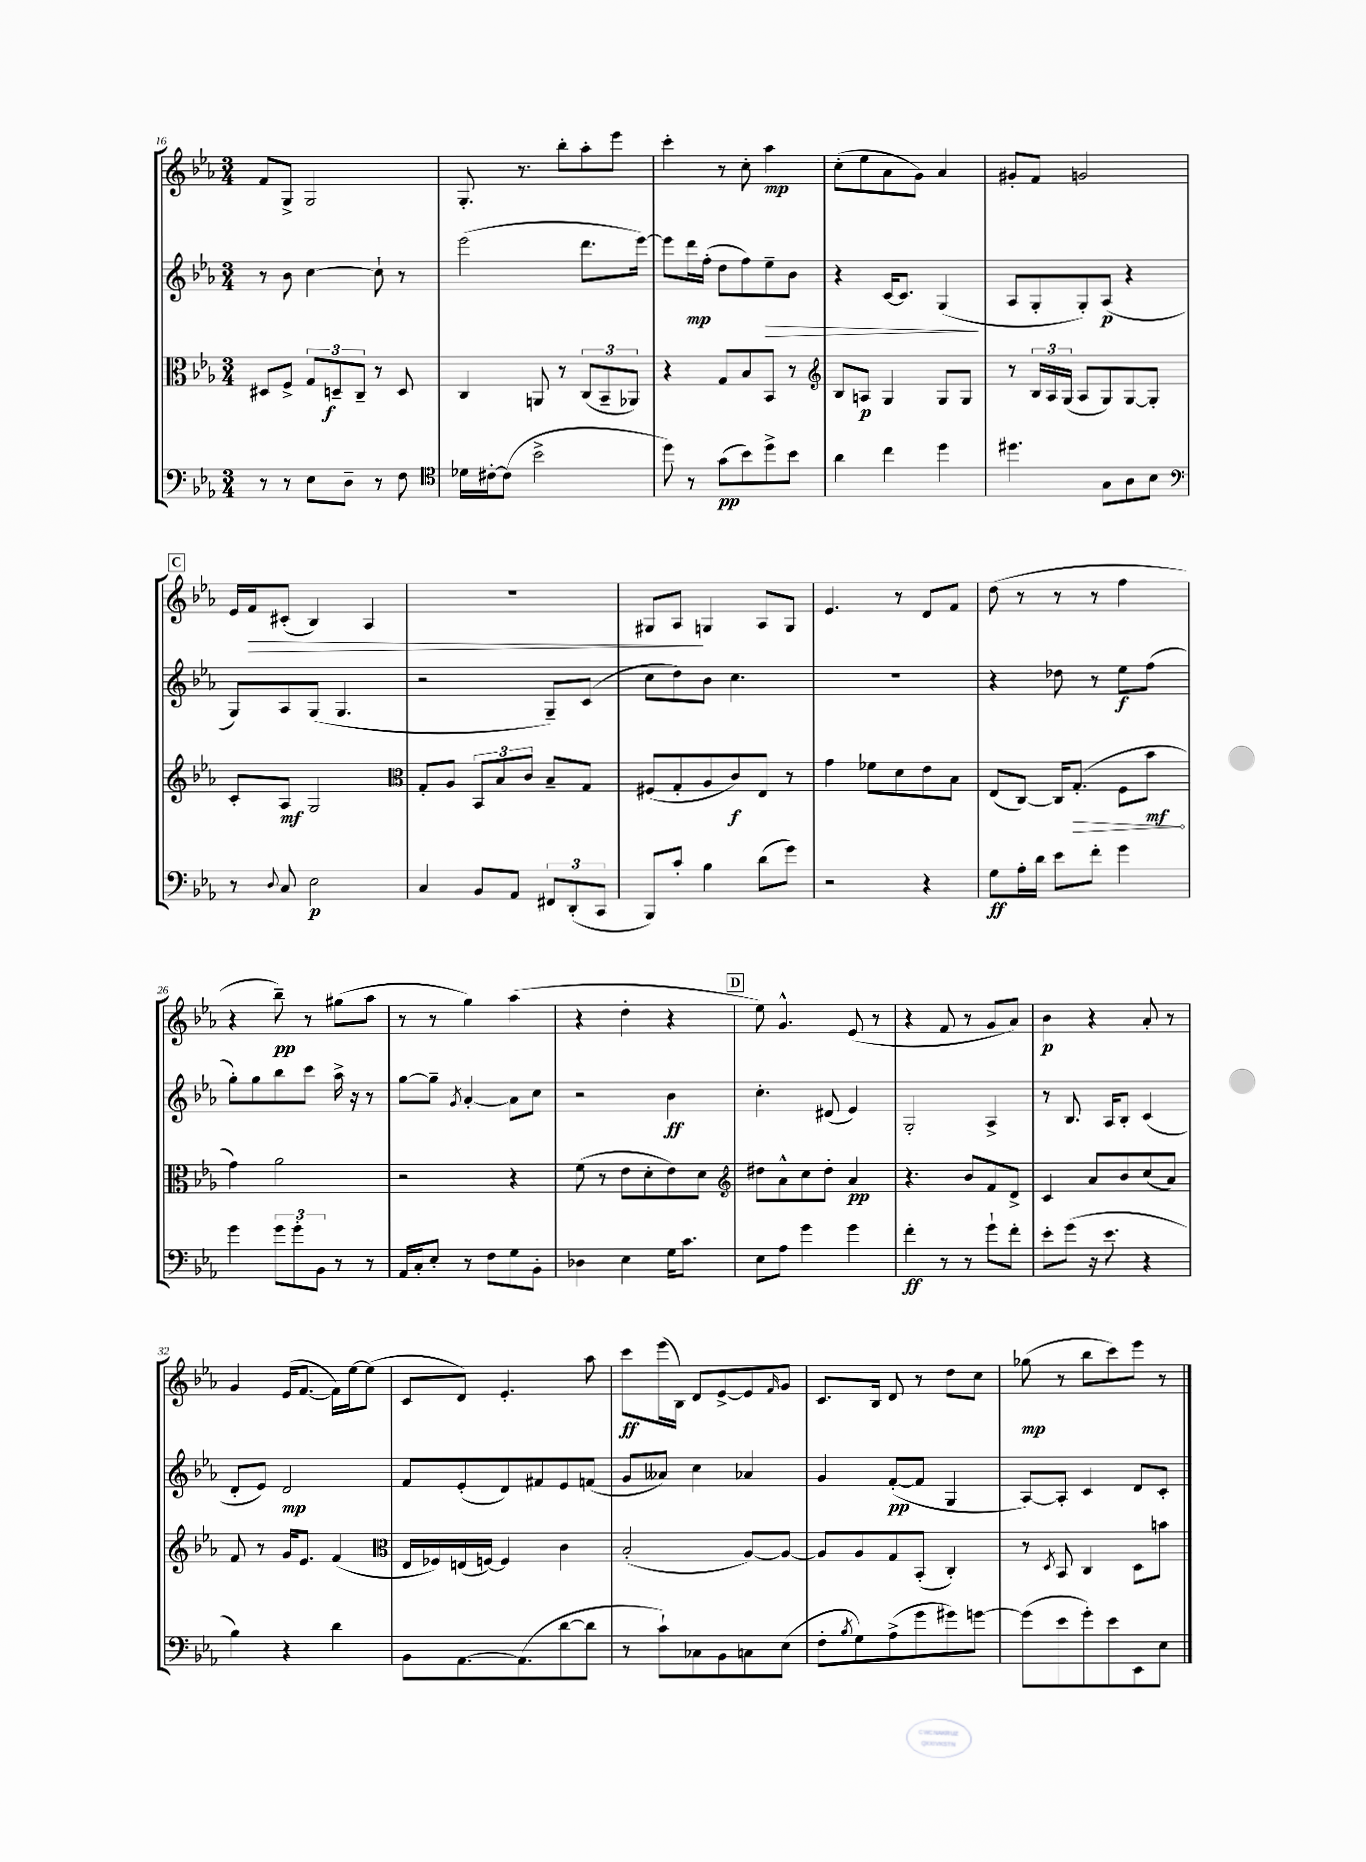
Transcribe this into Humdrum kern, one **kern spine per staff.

**kern	**kern	**kern	**kern
*staff4	*staff3	*staff2	*staff1
*clefF4	*clefC3	*clefG2	*clefG2
*k[b-e-a-]	*k[b-e-a-]	*k[b-e-a-]	*k[b-e-a-]
*M3/4	*M3/4	*M3/4	*M3/4
8r	8D#	8r	8f
8r	8F^	8b-	8G^
8E-	12G	[4cc	2G
.	12D~	.	.
8D~	.	.	.
.	12C~	.	.
8r	8r	8cc`]	.
8F	8D	8r	.
=	=	=	=
*clefC4	*	*	*
16d-	4C	(2eee-	8.G'
[16c#'	.	.	.
(8c#]	.	.	.
.	.	.	8.r
2b-^	8AA	.	.
.	8r	.	8bb-'
.	(12C	8.ddd	8aa-'
.	12BB-~	.	.
.	.	.	8eee-
.	12AA-)	.	.
.	.	[16eee-)	.
=	=	=	=
8dd)	4r	8eee-]	4ccc'
8r	.	16ddd	.
.	.	(16ff'	.
(8g	8G	8dd	8r
8b-)	8B-	8ff)	8cc'
8dd^	8BB-	8ee-~	4aa-
8b-	8r	8b-	.
=	=	=	=
*	*clefG2	*	*
4a-	8B-	4r	(8cc'
.	8A	.	8ee-
4cc	4G	[16c	8a-
.	.	8.c]	.
.	.	.	8g)
4dd	8G	(4G	4a-
.	8G	.	.
=	=	=	=
4.dd#	8r	8A-	8g#'
.	24B-	8G'	8f
.	24A-	.	.
.	(24G	.	.
.	8A-	8G')	2g
8G	8G)	(8A-	.
8A-	[8G	4r	.
8B-	8G']	.	.
=	=	=	=
*clefF4	*	*	*
8r	8c'	8G)	16e-
.	.	.	16f
8qqD	.	.	.
8C	8A-	8A-	(8c#'
2E-	2G	(8G	4B-)
.	.	4.G	.
.	.	.	4A-
=	=	=	=
*	*clefC3	*	*
4C	8G'	2r	2.r
.	8A-	.	.
8BB-	12BB-	.	.
.	12B-	.	.
8AA-	.	.	.
.	12c	.	.
12FF#	8B-~	8G~)	.
(12DD'	.	.	.
.	8G	(8c	.
12CC	.	.	.
=	=	=	=
8BBB-)	(8F#	8cc	8G#
8c'	8G'	8dd)	8A-
4B-	8A-	8b-	4G
.	8c)	4.cc	.
(8d	8E-	.	8A-
8g)	8r	.	8G
=	=	=	=
2r	4g	2.r	4.e-
.	8f-	.	.
.	8d	.	8r
4r	8e-	.	8d
.	8B-	.	8f
=	=	=	=
8G	(8E-	4r	(8dd
16A-'	[8C)	.	8r
16d	.	.	.
8e-	16C]	8dd-	8r
.	(8.G'	.	.
8f'	.	8r	8r
4g	8F	8ee-	4ff
.	8b-	(8ff	.
=	=	=	=
4g	4g)	8gg')	4r
.	.	8gg	.
12g	2a-	8bb-	8bb-~)
12g'	.	.	.
.	.	8ccc	8r
12BB-	.	.	.
8r	.	16aa-^	(8gg#
.	.	16r	.
8r	.	8r	8aa-
=	=	=	=
16AA-	2r	[8gg	8r
16C'	.	.	.
8E-'	.	8gg~]	8r
.	.	8qg	.
8r	.	[4a-'	4gg)
8F	.	.	.
8G	4r	8a-]	(4aa-
8BB-'	.	8cc	.
=	=	=	=
4D-	(8f	2r	4r
.	8r	.	.
4E-	8e-	.	4dd'
.	8d'	.	.
16G	8e-)	4b-	4r
8.c	.	.	.
.	8d	.	.
=	=	=	=
*	*clefG2	*	*
8E-	8dd#	4.cc'	8ee-)
8A-	8a-^^	.	4.g^^
4g	8cc	.	.
.	8dd#'	(8d#	.
4g	4a-	4e-)	(8e-
.	.	.	8r
=	=	=	=
4f'	4.r	2G'	4r
8r	.	.	8f
8r	8b-	.	8r
8g`	8f	4A-^	8g
8f'	8d^	.	8a-)
=	=	=	=
8e-'	4c	8r	4b-
(8g	.	8.B-	.
16r	8a-	.	4r
8.e-	.	16A-	.
.	8b-	8B-'	.
4r	(8cc	(4c	8a-'
.	8a-)	.	8r
=	=	=	=
4B-)	8f	8d'	4g
.	8r	8e-)	.
4r	16g	2d	(16e-
.	8.e-	.	[8.f
4d	(4f	.	16f])
.	.	.	[16ee-
.	.	.	(8ee-]
=	=	=	=
*	*clefC3	*	*
8BB-	16E-	8f	8c
.	16F-)	.	.
[8.AA-	(16E	(8e-'	8d)
.	[16F)	.	.
.	4F]	8d)	4.e-'
(8.AA-]	.	.	.
.	.	8f#	.
[8d	4c	8e-	.
8d]	.	(8f	8aa-
=	=	=	=
8r	(2B-'	8g	8ccc
8c`)	.	8a--)	(16eee-
.	.	.	16B-)
8C-	.	4cc	8d
8BB-	.	.	[8e-^
8C	[8A-)	4a-	8e-]
.	.	.	16qqf
(8E-	8A-_	.	8g
=	=	=	=
8F'	8A-]	4g	8.c
8qB-	.	.	.
8G)	8A-	.	.
.	.	.	16B-
(8A-^	8G	([8f'	8d
8g	(8BB-'	8f]	8r
8g#)	4C')	4G	8dd
[8g	.	.	8cc
=	=	=	=
(8g]	8r	[8A-)	(8gg-
.	8qD	.	.
8e-	8BB-	8A-']	8r
8g')	4C	4c	8bb-
8e-	.	.	8ccc)
8EE-	8D	8d	8eee-
8E-	8b	8c'	8r
==	==	==	==
*-	*-	*-	*-
